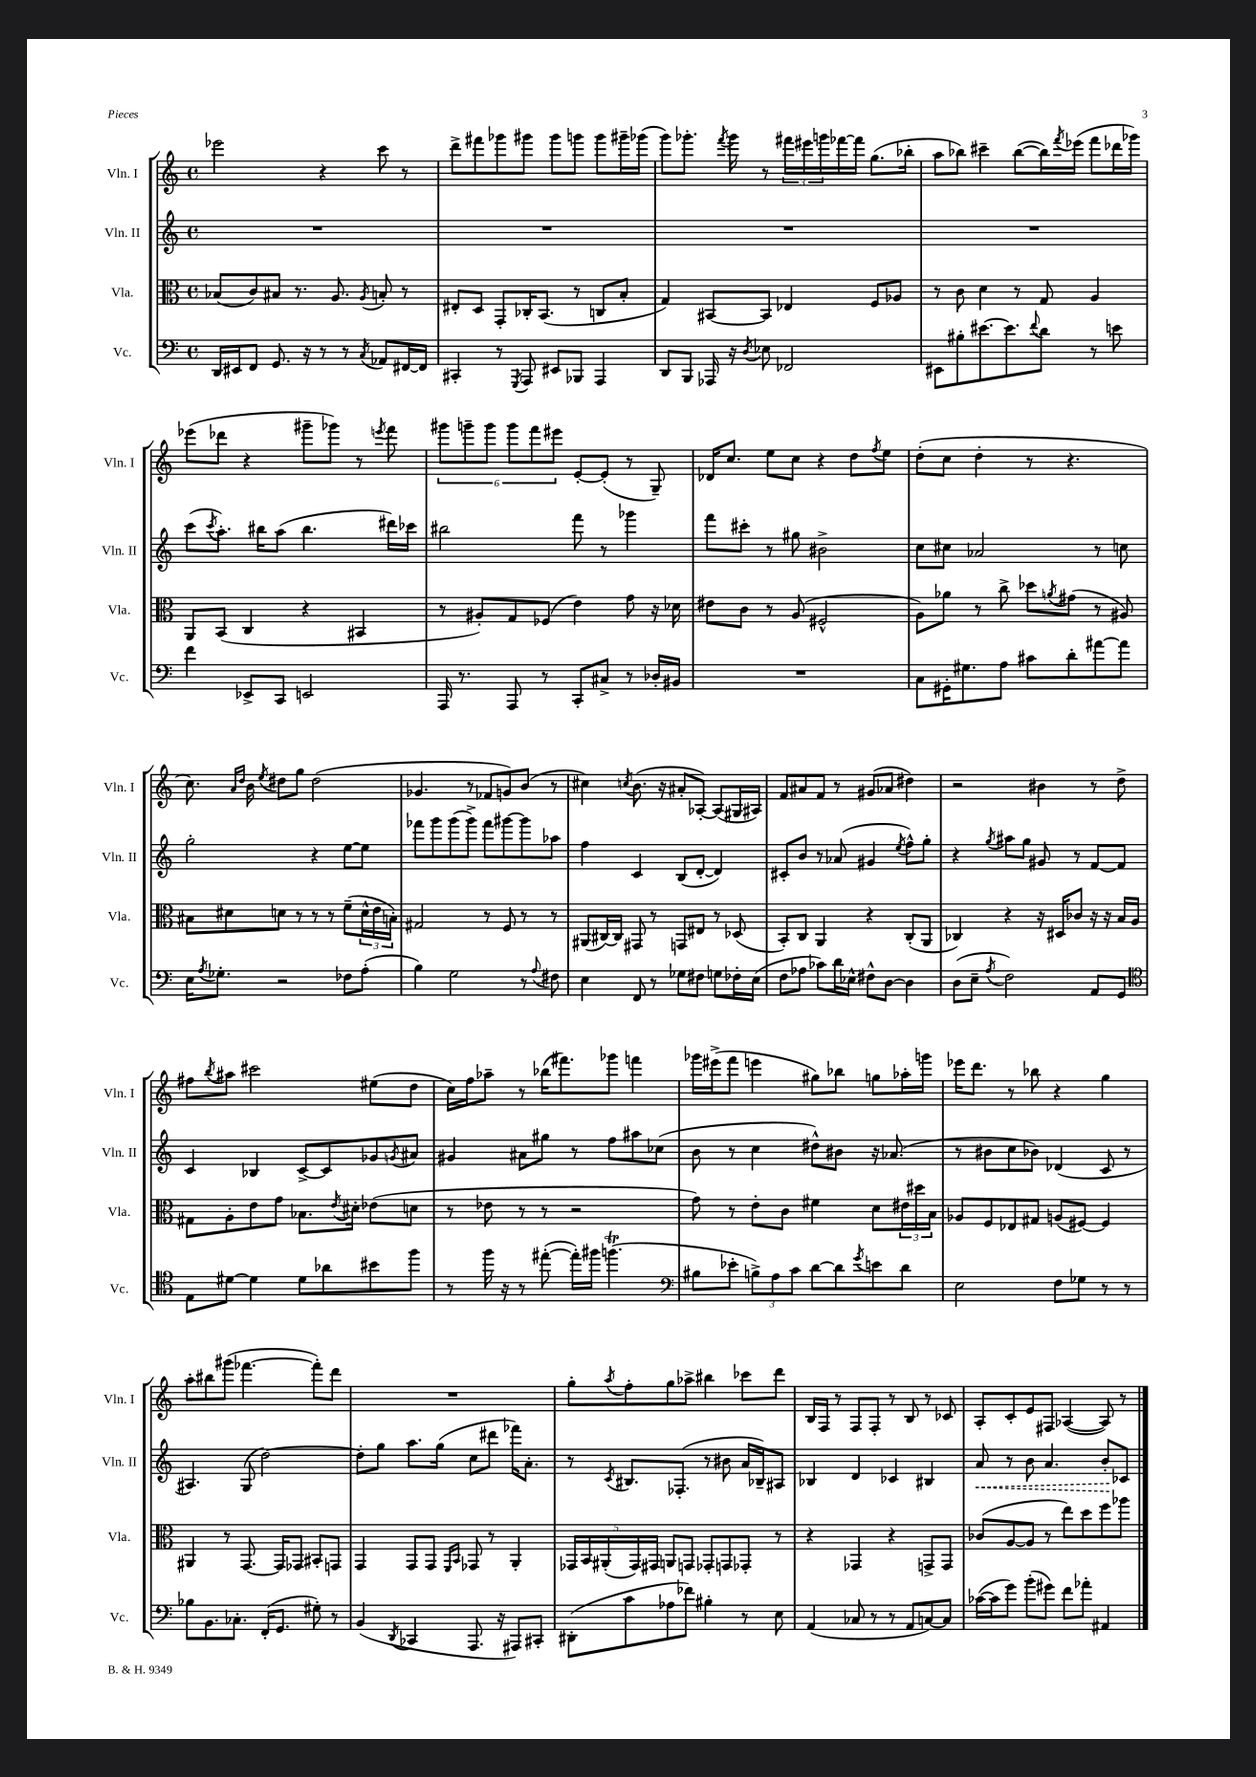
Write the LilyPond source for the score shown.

<<
\new StaffGroup <<
\new Staff = "s0" \with { instrumentName = "Vln. I" shortInstrumentName = "Vln. I" } {
    \clef treble \key c \major \defaultTimeSignature \time 4/4
    ees'''2 r4 c'''8 r8 |
    d'''8-> fis'''8 ges'''8 gis'''8 gis'''8 g'''8 g'''8 gis'''16-- ges'''16( |
    g'''8) ges'''8.-. \acciaccatura { f'''8 } ges'''16 r8 \tuplet 3/2 { fis'''16 eis'''16 g'''16 } fes'''16~ fes'''16 g''8.( bes''16-. |
    a''8 bes''8) cis'''4-- bes''8~( bes''16) \acciaccatura { f'''8 } ees'''16( f'''8 des'''16 ges'''16) |
    ees'''8( des'''8 r4 gis'''8-- ges'''8) r8 \acciaccatura { e'''8 } f'''8 |
    \tuplet 6/4 { gis'''8 g'''8-- g'''8 g'''8 f'''8 eis'''8 } e'8~-. e'8-.( r8 g8--) |
    des'16 c''8. e''8 c''8 r4 d''8 \acciaccatura { f''8 } e''8 |
    d''8-.( c''8 d''4-. r8 r4. |
    c''8.) \grace { a'16 d''16 } b'16 \acciaccatura { e''8 } dis''8 g''8 dis''2( |
    ges'4. r8 fes'8 g'8) b'8( r8 |
    cis''4) \acciaccatura { c''8 } b'8.( r16 ais'8-. aes8~-.) aes8( gis16 ais16) |
    f'8 ais'8 f'8 r8 gis'8( aes'8 dis''4) |
    r2 bis'4 r8 d''8-> |
    fis''8 \acciaccatura { b''8 } ais''8 cis'''2 eis''8( d''8 |
    c''16) f''16 aes''8-- r8 bes''16( fis'''8.) ges'''8 f'''4 |
    ges'''16 eis'''16->( f'''8 e'''4 gis''8) bes''8 g''8 aes''16-. g'''16 |
    ees'''16 d'''8. r8 bes''8 r4 g''4 |
    a''8-. bis''8 gis'''8( fes'''4.~ fes'''8-.) d'''8 |
    R1 |
    g''8-. \acciaccatura { a''8 } f''8-. g''8 aes''8-> bis''4 ces'''8 d'''8 |
    b16 f16 r8 f8 f8-. r8 b8 r8 ces'8 |
    a8-. c'8-. e'8 fis8 aes4~( aes8) r8 \bar "|." |
}
\new Staff = "s1" \with { instrumentName = "Vln. II" shortInstrumentName = "Vln. II" } {
    \clef treble \key c \major \defaultTimeSignature \time 4/4
    R1 |
    R1 |
    R1 |
    R1 |
    c'''8( \acciaccatura { c'''8 } a''8.-.) bis''16 a''8( bis''4. dis'''16) ces'''16 |
    bis''2 f'''8 r8 ges'''4 |
    f'''8 cis'''8-. r8 gis''8 bis'2-> |
    c''8 cis''8 aes'2 r8 c''8 |
    g''2-. r4 e''8~ e''8 |
    fes'''8 g'''8 g'''8( g'''8->) fes'''8 gis'''8~ gis'''8 aes''8 |
    f''4 c'4 b8( d'8~-. d'4) |
    cis'8-. b'8 r8 aes'8( gis'4 \acciaccatura { e''8 } f''8-^) g''8-. |
    r4 \acciaccatura { g''8 } ais''8 g''8 gis'8 r8 f'8~ f'8 |
    c'4 bes4 c'8~-> c'8 ges'8 \acciaccatura { g'8 } ais'8 |
    gis'4 ais'8 gis''8 r8 f''8 ais''8 ces''8( |
    b'8 r8 c''4 dis''8-^) bis'8 r16 aes'8.( |
    r8 bis'8 c''8 bes'8) des'4( c'8 r8 |
    ais4.) g8( d''2~) |
    d''8-. g''8 a''8. g''16( c''8 dis'''8 fes'''16) a'8.-. |
    r8 \acciaccatura { c'8 } bis8. fes8.-.( r8 bis'8 a'16 bes16--) ais8 |
    bes4 d'4 ces'4 bis4 |
    \once \override Hairpin.style = #'dashed-line a'8\< r8 b'8 a'4. b'8-.\! ces'8 \bar "|." |
}
\new Staff = "s2" \with { instrumentName = "Vla." shortInstrumentName = "Vla." } {
    \clef alto \key c \major \defaultTimeSignature \time 4/4
    bes8( c'8) bis8 r8. a8. \acciaccatura { a8 } b8-. r8 |
    eis8-. d8 g,8-. ces16-. b,8.( r8 c8 b8-. |
    g4) bis,8~ bis,8 ees4 f8 aes8 |
    r8 c'8 d'4 r8 g8 a4 |
    a,8 b,8( c4 r4 bis,4 |
    r8 ais8-.) g8 fes8( e'4) g'8 r16 des'16 |
    eis'8 c'8 r8 a8( fis2-^ |
    a8) aes'8 r8 c''8-> des''8 \acciaccatura { a'8 } gis'8( r8 ais8) |
    bis8 dis'8 d'8 r8 r8 r8 f'8--( \tuplet 3/2 { d'16-^ e'16 b16-.) } |
    gis2 r8 f8 r8 r8 |
    ais,8( cis16~) cis16 gis,8 r8 g,8 eis8 r8 des8( |
    b,8-.) c8 a,4 r4 c8-.( a,8 |
    ces4) r4 r16 dis16 ces'8 r16 r16 b16 a16 |
    gis8 a8-. e'8 g'8 bes8. \acciaccatura { e'8 } dis'16-. ees'8( d'8 |
    r8 ees'8 r8 r8 r2 |
    g'8) r8 e'8-. c'8 fis'4 d'8 \tuplet 3/2 { eis'16 dis''16 b16 } |
    aes8 f8 ees8 gis8 a8( fis8~) fis4 |
    ais,4 r8 g,8.~ g,16 ges,8 bis,8-. g,8 |
    g,4 g,8 g,8 \grace { f,16 b,16 } ges,8 r8 a,4-. |
    \tuplet 5/4 { ges,16 b,16 ais,16-.( ges,16) gis,16 } a,8 g,8 ges,8-. g,8 ges,8-. r8 |
    r4 ges,4 r4 g,8-> g,8 |
    ces'8( a8~ a8 r8 e''8) d''8 f''8 aes''8 \bar "|." |
}
\new Staff = "s3" \with { instrumentName = "Vc." shortInstrumentName = "Vc." } {
    \clef bass \key c \major \defaultTimeSignature \time 4/4
    d,16 eis,16 f,8 g,8. r16 r8 r8 \acciaccatura { c8 } aes,8 fis,16~ fis,16 |
    cis,4-. r8 \acciaccatura { g,,8 } a,,8 eis,8 bes,,8 a,,4 |
    d,8 b,,8 aes,,16 r16 \acciaccatura { d8 } ees8 fes,2 |
    eis,8 bis8-. eis'8.~ eis'8. \appoggiatura { f'8 } d'8 r8 e'8 |
    f'4 ees,8-> c,8 e,2 |
    a,,16 r8. a,,8 r8 c,8-. cis8-> r8 des16-. bis,16 |
    R1 |
    c8 gis,16-. gis8. a8 cis'8 d'8-. ais'8~ ais'8 |
    e16 \acciaccatura { a8 } ges8.-. r2 fes8 a8-.( |
    b4) g2 r8 \appoggiatura { a8 } fis8 |
    e4 f,8 r8 ges8 fis8 g8 fes16-. e16( |
    f8 aes8 ces'8) d'16 ees16-^ fis8-^ d8~ d4 |
    d8( e8-- \acciaccatura { a8 } f2) a,8 g,8 |
    \clef tenor e8 dis'8~ dis'4 dis'8 aes'8 bis'8 f''8 |
    r8 f''16 r16 r8 eis''8~-.( eis''16-.) fis''16 f''4.\trill( |
    \clef bass bis8 ees'8-. \tuplet 3/2 { b8->) a8 c'8 } d'8~ d'8 \acciaccatura { g'8 } e'8 d'8 |
    e2 f8 ges8 r8 r8 |
    bes8 b,8. ces8.-. f,16-.( g,8. gis8-.) r8 |
    b,4( \acciaccatura { d,8 } ces,4 a,,8. r16 ais,,8) cis,8-. |
    dis,8-.( c'8 aes8 fes'8) bis4-. r8 e8 |
    a,4( ces8 r8 r8 a,8 c8~) c8 |
    ces'16~( ces'16 g'8) b'8-.( gis'8) f'8 aes'8-. ais,4 \bar "|." |
}
>>
>>
\layout { \context { \Score \remove "Bar_number_engraver" } }
